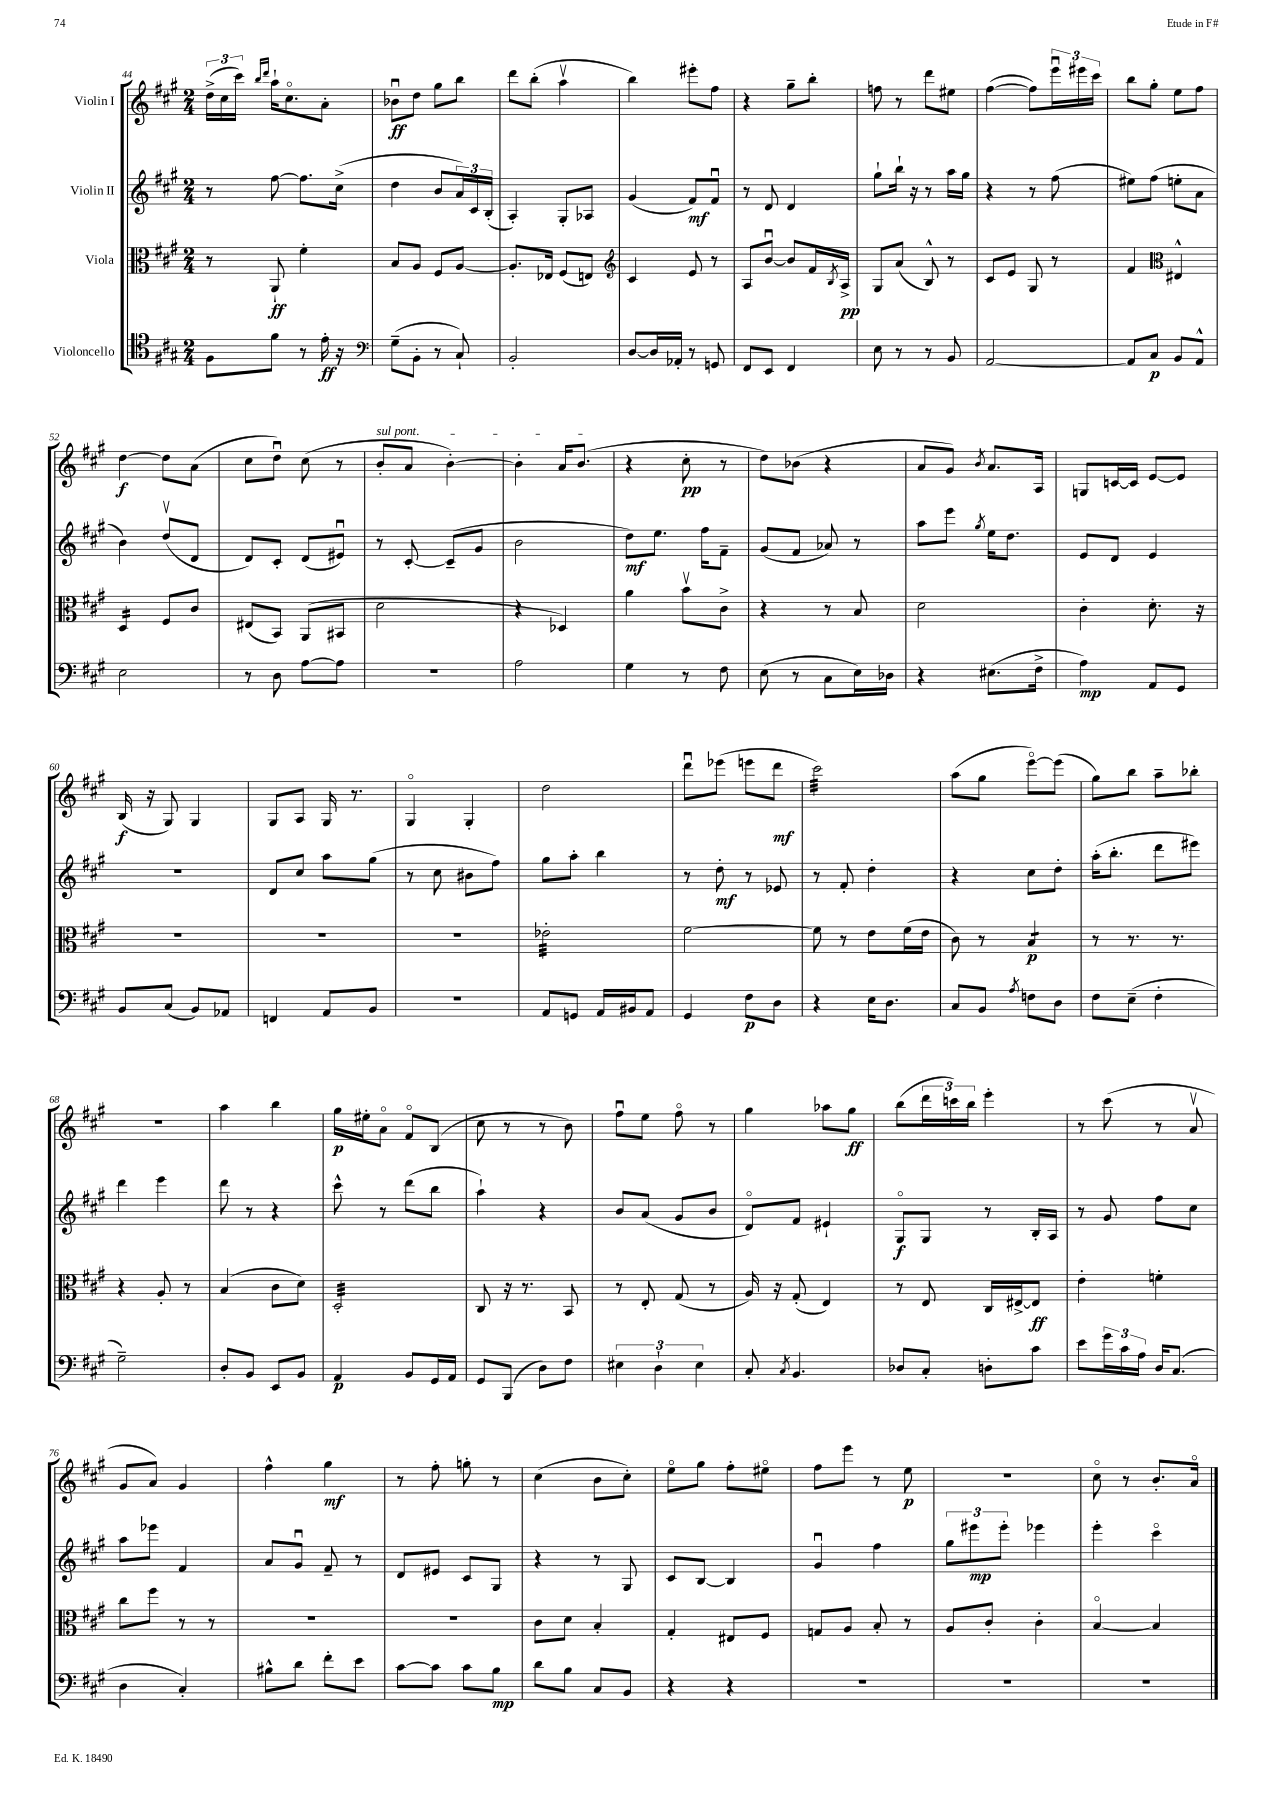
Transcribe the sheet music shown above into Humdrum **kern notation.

**kern	**kern	**kern	**kern
*staff4	*staff3	*staff2	*staff1
*clefC4	*clefC3	*clefG2	*clefG2
*k[f#c#g#]	*k[f#c#g#]	*k[f#c#g#]	*k[f#c#g#]
*M2/4	*M2/4	*M2/4	*M2/4
8F#	8r	8r	(24dd^
.	.	.	24cc#
.	.	.	24ccc#)
.	.	.	16qqbb
.	.	.	16qqddd
8f#	8AA`	[8ff#	16aa`
.	.	.	8.cc#o
8r	4f#'	8.ff#]	.
16e'	.	.	8a'
16r	.	(16cc#^	.
=	=	=	=
*clefF4	*	*	*
(8G#~	8B	4dd	8b-u
8BB'	8A	.	8dd
8r	8F#	8b	8gg#
8C#`)	[8A	24a)	8bb
.	.	24c#	.
.	.	(24B'	.
=	=	=	=
2BB'	8.A']	4A')	8ddd
.	.	.	(8bb'
.	16E-	.	.
.	(8F#	8G#'	4aav
.	8E)	8A-	.
=	=	=	=
*	*clefG2	*	*
[8D	4c#	(4g#	4bb)
16D]	.	.	.
16AA-'	.	.	.
8r	8e	8f#)	8eee#'
8GG	8r	8f#u	8ff#
=	=	=	=
8FF#	8A	8r	4r
8EE	[8bu	8d	.
4FF#	8b]	4d	8gg#~
.	16f#	.	8bb'
.	8qB	.	.
.	16A^	.	.
=	=	=	=
8E	8G#	8gg#`	8ff
8r	(8a	16bb`	8r
.	.	16r	.
8r	8B^^)	8r	8ddd
8BB	8r	16aa	8ee#
.	.	16gg#	.
=	=	=	=
[2AA	8c#	4r	([4ff#
.	8e	.	.
.	8G#	8r	8ff#])
.	8r	(8ff#	24eeeu
.	.	.	24eee#
.	.	.	24ccc#
=	=	=	=
8AA]	4f#	8ee#)	8bb
8C#	.	(8ff#	8gg#'
*	*clefC3	*	*
8BB	4E#^^	8ee'	8ee
8AA^^	.	8a	8ff#
=	=	=	=
2E	4D	4b)	[4dd
.	8F#	(8ddv	8dd]
.	8c#	8d	(8a
=	=	=	=
8r	(8E#	8d)	8cc#
8D	8BB)	8c#'	8ddu)
[8A	(8AA	(8d	(8cc#
8A]	8BB#	8e#u)	8r
=	=	=	=
2r	2d	8r	8b'
.	.	[8c#'	8a
.	.	(8c#~]	[4b')
.	.	8g#	.
=	=	=	=
2A	4r	2b	4b']
.	4D-)	.	16a
.	.	.	(8.b
=	=	=	=
4G#	4a	8dd)	4r
.	.	8.ee	.
8r	8bv	.	8cc#'
.	.	16ff#	.
8F#	8c#^	8f#~	8r
=	=	=	=
(8E	4r	(8g#	8dd)
8r	.	8f#	(8b-
8C#	8r	8a-)	4r
16E)	8B	8r	.
16D-	.	.	.
=	=	=	=
4r	2d	8aa	8a
.	.	8eee	8g#)
.	.	8qgg#	8qb
(8.E#	.	16ee	8.a
.	.	8.dd	.
16F#^	.	.	16A
=	=	=	=
4A)	4c#'	8e	8G
.	.	8d	[16c
.	.	.	16c]
8AA	8.d'	4e	[8e
8GG#	.	.	8e]
.	16r	.	.
=	=	=	=
8BB	2r	2r	(16B
.	.	.	16r
(8C#	.	.	8G#)
8BB)	.	.	4G#
8AA-	.	.	.
=	=	=	=
4FF	2r	8d	8G#
.	.	8cc#	8A
8AA	.	8aa	16G#
.	.	.	8.r
8BB	.	(8gg#	.
=	=	=	=
2r	2r	8r	4G#o
.	.	8cc#	.
.	.	8b#	4G#'
.	.	8ff#)	.
=	=	=	=
8AA	2e-'	8gg#	2dd
8GG	.	8aa'	.
16AA	.	4bb	.
16BB#	.	.	.
8AA	.	.	.
=	=	=	=
4GG#	[2f#	8r	8dddu
.	.	8dd'	(8eee-
8F#	.	8r	8eee
8D	.	8e-	8ddd
=	=	=	=
4r	8f#]	8r	2ccc#)
.	8r	8f#'	.
16E	8e	4dd'	.
8.D	.	.	.
.	(16f#	.	.
.	16e	.	.
=	=	=	=
8C#	8c#)	4r	(8aa
8BB	8r	.	8gg#
8qA	.	.	.
8F	4B	8cc#	[8eeeo)
8D	.	8dd'	(8eee]
=	=	=	=
8F#	8r	(16aa'	8gg#)
.	.	8.bb'	.
(8E~	8.r	.	8bb
4F#'	.	8ddd	8aa~
.	8.r	.	.
.	.	8eee#)	8bb-'
=	=	=	=
2G#~)	4r	4ddd	2r
.	8A'	4eee	.
.	8r	.	.
=	=	=	=
8D'	(4B	8ddd	4aa
8BB	.	8r	.
8EE	8c#	4r	4bb
8BB	8d)	.	.
=	=	=	=
4AA	2D'	8ccc#^^	16gg#
.	.	.	16ee#'
.	.	8r	8ao
8BB	.	(8ddd	8f#o
16GG#	.	8bb	(8B
16AA	.	.	.
=	=	=	=
8GG#	8C#	4aa`)	8cc#
(8BBB	16r	.	8r
.	8.r	.	.
8D)	.	4r	8r
8F#	8BB	.	8b)
=	=	=	=
6E#	8r	8b	8ff#u
.	8E'	(8a	8ee
6D`	.	.	.
.	(8G#	8g#	8ff#o
6E#	.	.	.
.	8r	8b	8r
=	=	=	=
8C#'	16A)	8do)	4gg#
.	16r	.	.
8qC#	.	.	.
4.BB	(8G#'	8f#	.
.	4E)	4e#`	8aa-
.	.	.	8gg#
=	=	=	=
8D-	8r	8G#o	(8bb
8C#'	8E	8G#	24ddd
.	.	.	24ccc)
.	.	.	24bb
8D'	16C#	8r	4eee'
.	[16E#^	.	.
8c#	8E#]	16B'	.
.	.	16A	.
=	=	=	=
8e	4e'	8r	8r
24g#	.	8g#	(8ccc#
24c#	.	.	.
24A	.	.	.
16D	4f'	8ff#	8r
(8.C#	.	.	.
.	.	8cc#	8av
=	=	=	=
4D	8cc#	8aa	8g#
.	8ff#	8eee-	8a)
4C#')	8r	4f#	4g#
.	8r	.	.
=	=	=	=
8B#^^	2r	8a	4ff#^^
8d	.	8g#u	.
8f#'	.	8f#~	4gg#
8e	.	8r	.
=	=	=	=
[8c#	2r	8d	8r
8c#]	.	8e#	8ff#'
8c#	.	8c#	8gg'
8B	.	8G#	8r
=	=	=	=
8d	8c#	4r	(4cc#
8B	8d	.	.
8C#	4B'	8r	8b
8BB	.	8G#	8cc#')
=	=	=	=
4r	4G#'	8c#	8eeo
.	.	[8B	8gg#
4r	8E#	4B]	8ff#'
.	8F#	.	8ee#o
=	=	=	=
2r	8G	4g#u	8ff#
.	8A	.	8eee
.	8B'	4ff#	8r
.	8r	.	8ee
=	=	=	=
2r	8A	12gg#	2r
.	.	12eee#	.
.	8c#'	.	.
.	.	12eee#'	.
.	4c#'	4eee-	.
=	=	=	=
2r	[4Bo	4eee'	8cc#o
.	.	.	8r
.	4B]	4ccc#o	8.b'
.	.	.	16ao
==	==	==	==
*-	*-	*-	*-
